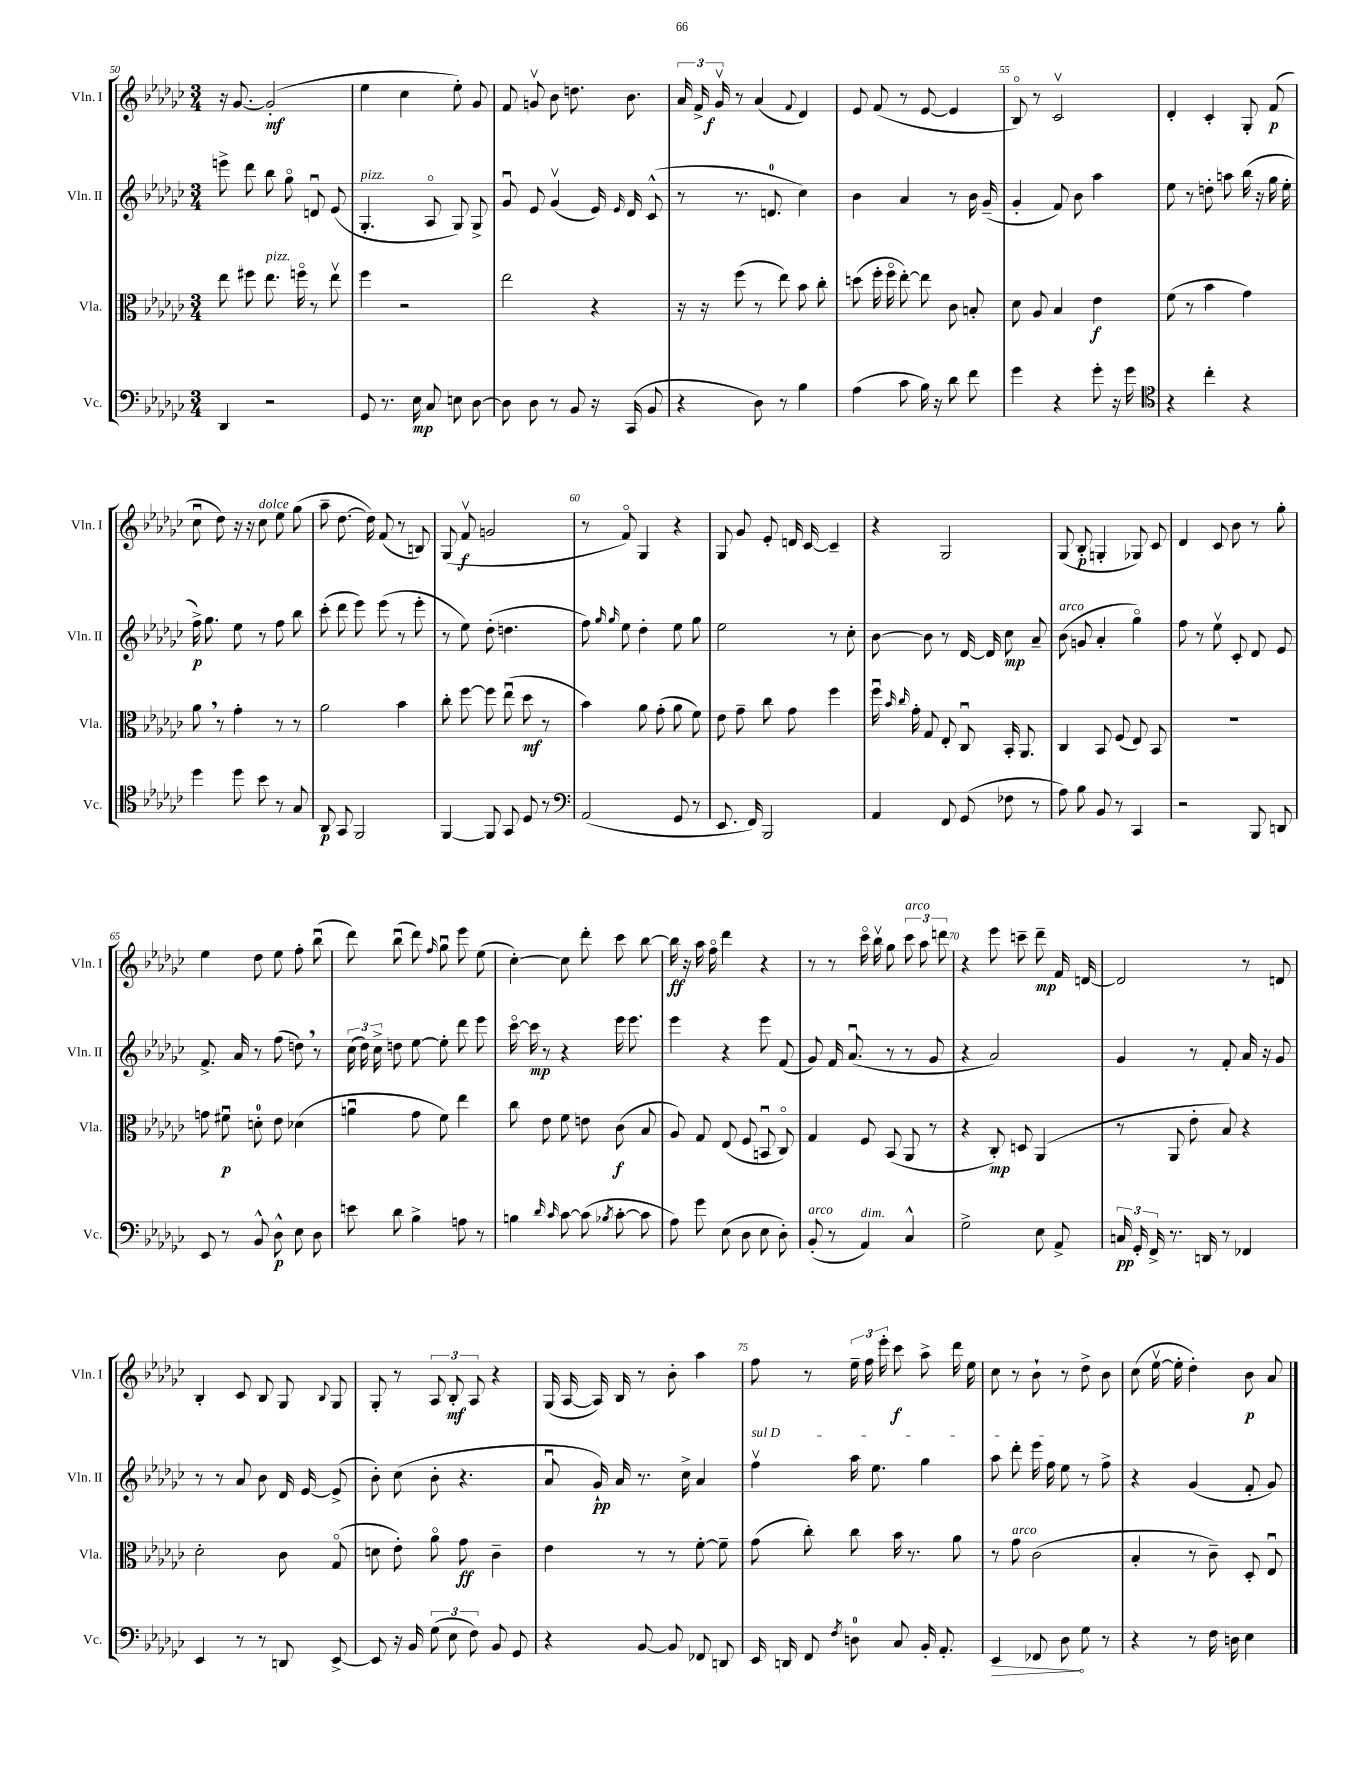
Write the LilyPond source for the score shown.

<<
\new StaffGroup <<
\new Staff = "s0" \with { instrumentName = "Vln. I" shortInstrumentName = "Vln. I" } {
    \clef treble \key ges \major \numericTimeSignature \time 3/4
    \autoBeamOff r16 ges'8.~ ges'2-.\mf( |
    ees''4 ces''4 ees''8-.) ges'8 |
    f'8 g'8\upbow bes'8 d''8. bes'8. |
    \tuplet 3/2 { aes'16 f'16-> ges'16\upbow\f } r8 aes'4( \appoggiatura { f'8 } des'4) |
    ees'8 f'8( r8 ees'8~ ees'4 |
    bes8\flageolet) r8 ces'2\upbow |
    des'4-. ces'4-. ges8-. f'8\p( |
    ces''8\downbow des''8) r16 r16 ces''8^\markup { \italic "dolce" } ees''8 ges''8( |
    aes''8-- des''8.~ des''16) f'8( r8 b8) |
    ges8( f'8\upbow\f g'2 |
    r8 f'8\flageolet) ges4 r4 |
    ges8 ges'8 ees'8-. d'16 ces'16~ ces'4-- |
    r4 ges2 |
    ges8( bes8-.\p g4-. ges8) ces'8 |
    des'4 ces'8 bes'8 r8 ges''8-. |
    ees''4 des''8 ees''8 f''8-. bes''8\downbow( |
    des'''8) bes''8\downbow( des'''8) \grace { f''16 } ges''8\downbow ees'''8 ees''8( |
    ces''4~-.) ces''8 des'''8-. ces'''8 bes''8~ |
    bes''16\ff r16 aes''16 f''16\flageolet des'''4 r4 |
    r8 r8 ces'''16\flageolet bes''16\upbow ges''8 \tuplet 3/2 { ces'''8^\markup { \italic "arco" } aes''8 d'''8 } |
    r4 ees'''8 c'''8-- des'''8--\mp f'16 d'16~ |
    d'2 r8 d'8 |
    bes4-. ces'8 bes8 ges8 \appoggiatura { bes8 } ges8 |
    ges8-. r8 \tuplet 3/2 { aes8 bes8-.\mf aes8 } r4 |
    ges16( aes16~ aes16) bes16 r8 bes'8-. aes''4 |
    f''8 r8 \tuplet 3/2 { ees''16-- f''16 ees'''16-. } ces'''8\f aes''8-> des'''16 ees''16 |
    ces''8 r8 bes'8-! r8 des''8-> bes'8 |
    ces''8( ees''16~\upbow ees''16-. des''4-.) bes'8\p aes'8 \bar "|." |
}
\new Staff = "s1" \with { instrumentName = "Vln. II" shortInstrumentName = "Vln. II" } {
    \clef treble \key ges \major \numericTimeSignature \time 3/4
    \autoBeamOff e'''8-> des'''8 bes''8 ges''8\flageolet d'8\downbow ees'8( |
    ges4.-.^\markup { \italic "pizz." } aes8\flageolet ges8) ges8-> |
    ges'8\downbow ees'8 ges'4\upbow( ees'16) \grace { ees'16 } des'16 ces'8-^( |
    r8 r8. d'8.-0 ces''4) |
    bes'4 aes'4 r8 bes'16 ges'16--( |
    ges'4-. f'8) bes'8 aes''4 |
    ees''8 r8 d''8-. a''8 bes''16( r16 ges''16 ees''16-. |
    f''16->\p) ges''8. ees''8 r8 f''8 bes''8 |
    ces'''8-.( des'''8 ees'''8) ees'''8( r8 ees'''8-. |
    r8 ees''8) des''8-.( d''4. |
    f''8) \grace { ges''16 ges''16 } ees''8 des''4-. ees''8 ges''8 |
    ees''2 r8 ces''8-. |
    bes'8~ bes'8 r8 des'16~ des'16 ces''8\mp aes'8-- |
    bes'8^\markup { \italic "arco" }( g'8 aes'4-. ges''4\flageolet) |
    f''8 r8 ees''8\upbow ces'8-. des'8 ees'8 |
    f'8.-> aes'16 r8 f''8( d''8) \breathe r8 |
    \tuplet 3/2 { ces''16( des''16) ces''16-> } d''8 ees''8~ ees''8-. des'''8 ees'''8 |
    ces'''16~\flageolet ces'''16\mp r8 r4 ees'''16 ees'''8. |
    ees'''4 r4 ees'''8 f'8( |
    ges'8) f'16 aes'8.\downbow( r8 r8 ges'8 |
    r4 aes'2) |
    ges'4 r8 f'8-. aes'16 r16 ges'8 |
    r8 r8 aes'8 bes'8 des'16 ees'16~ ees'8->( |
    bes'8-.) ces''8( bes'8-. r4. |
    aes'8\downbow ges'16-!\pp) aes'16 r8. ces''16-> aes'4 |
    \once \override TextSpanner.bound-details.left.text = \markup { \italic "sul D" } f''4\upbow\startTextSpan aes''16 ees''8. ges''4 |
    aes''8 des'''8-. ees'''16 f''16 ees''8\stopTextSpan r8 f''8-> |
    r4 ges'4( f'8-. ges'8) \bar "|." |
}
\new Staff = "s2" \with { instrumentName = "Vla." shortInstrumentName = "Vla." } {
    \clef alto \key ges \major \numericTimeSignature \time 3/4
    \autoBeamOff ees''8 fis''8 ees''8.^\markup { \italic "pizz." } f''16\flageolet r8 ees''8\upbow |
    f''4 r2 |
    ees''2 r4 |
    r16 r16 f''8( r8 ees''8) bes'8 ces''8-. |
    d''8( f''16-. f''16\flageolet ees''8~-.) ees''8 ces'8 b8-. |
    des'8 aes8 bes4 ees'4\f |
    f'8( r8 bes'4 ges'4) |
    aes'8 \breathe r8 ges'4-. r8 r8 |
    aes'2 bes'4 |
    ces''8-. f''8~ f''8 ees''8\downbow( des''8\mf r8 |
    bes'4) aes'8 ges'8-.( aes'8 f'8) |
    ees'8 ges'8-- ces''8 ges'8 f''4 |
    f''16\downbow \grace { bes'16 ces''16 } ges'16-. ges8 ees8-. ces8\downbow bes,16-. aes,8. |
    ces4 bes,8 f8( ees8) bes,8 |
    R2. |
    g'8 fis'8\downbow\p d'8-0-. ees'8 des'4( |
    a'4\downbow ges'8 f'8) ees''4 |
    ces''8 ees'8 f'8 e'8 ces'8\f( bes8 |
    aes8) ges8 ees8( f8 b,8\downbow ces8\flageolet) |
    ges4 f8 bes,8( aes,8 r8 |
    r4 ces8-.\mp) d8 aes,4( |
    r8 aes,8 ees'8-. bes8) r4 |
    des'2-. ces'8 ges8\flageolet( |
    d'8 ees'8-.) aes'8\flageolet ges'8\ff ces'4-- |
    ees'4 r8 r8 f'8~-. f'8-- |
    ges'8( ces''8-.) ces''8 bes'16 r8. aes'8 |
    r8 ges'8^\markup { \italic "arco" } ces'2( |
    bes4-. r8 ces'8--) des8-. ees8\downbow \bar "|." |
}
\new Staff = "s3" \with { instrumentName = "Vc." shortInstrumentName = "Vc." } {
    \clef bass \key ges \major \numericTimeSignature \time 3/4
    \autoBeamOff des,4 r2 |
    ges,8 r8. ees16\mp ces8 e8 des8~ |
    des8 des8 r8 bes,8 r16 ces,16( bes,8 |
    r4 des8) r8 bes4 |
    aes4( ces'8 bes16) r16 des'8 f'8 |
    ges'4 r4 ges'8-. r16 ges'16 |
    \clef tenor r4 ces''4-. r4 |
    des''4 des''8 bes'8 r8 ges8 |
    aes,8\p ges,8 f,2 |
    f,4~ f,8 ges,8 des8 r8 |
    \clef bass aes,2( ges,8 r8 |
    ees,8. f,16) bes,,2 |
    aes,4 f,8 ges,8( fes8 r8 |
    aes8) bes8 bes,8 r8 ces,4 |
    r2 bes,,8 d,8 |
    ees,8 r8 bes,8-^ des8-^\p ees8 des8 |
    e'8 des'8 bes4-> a8 r8 |
    b4 \grace { des'16 ces'16 } ces'8~ ces'8( \acciaccatura { bes8 } ces'8~-. ces'8 |
    aes8) ges'8 ees8( des8 ees8 des8-.) |
    bes,8-.^\markup { \italic "arco" }( r8 aes,4^\markup { \italic "dim." }) ces4-^ |
    ges2-> ees8 aes,8-> |
    \tuplet 3/2 { c16\pp ges,16-. f,16-> } r8. d,16 r8 fes,4 |
    ees,4 r8 r8 d,8 ees,8~-> |
    ees,8 r16 bes,16 \tuplet 3/2 { ges8( ees8 f8) } bes,8 ges,8 |
    r4 bes,8~ bes,8 fes,8 d,8 |
    ees,16 d,16 f,8 \acciaccatura { f8 } d8-0 ces8 bes,16-. aes,8.-. |
    \once \override Hairpin.circled-tip = ##t ees,4\> fes,8 des8\! ges8 r8 |
    r4 r8 f16 d16 ees4 \bar "|." |
}
>>
>>
\layout { \context { \Score currentBarNumber = #50 \override BarNumber.break-visibility = ##(#f #t #t) barNumberVisibility = #(every-nth-bar-number-visible 5) } }
